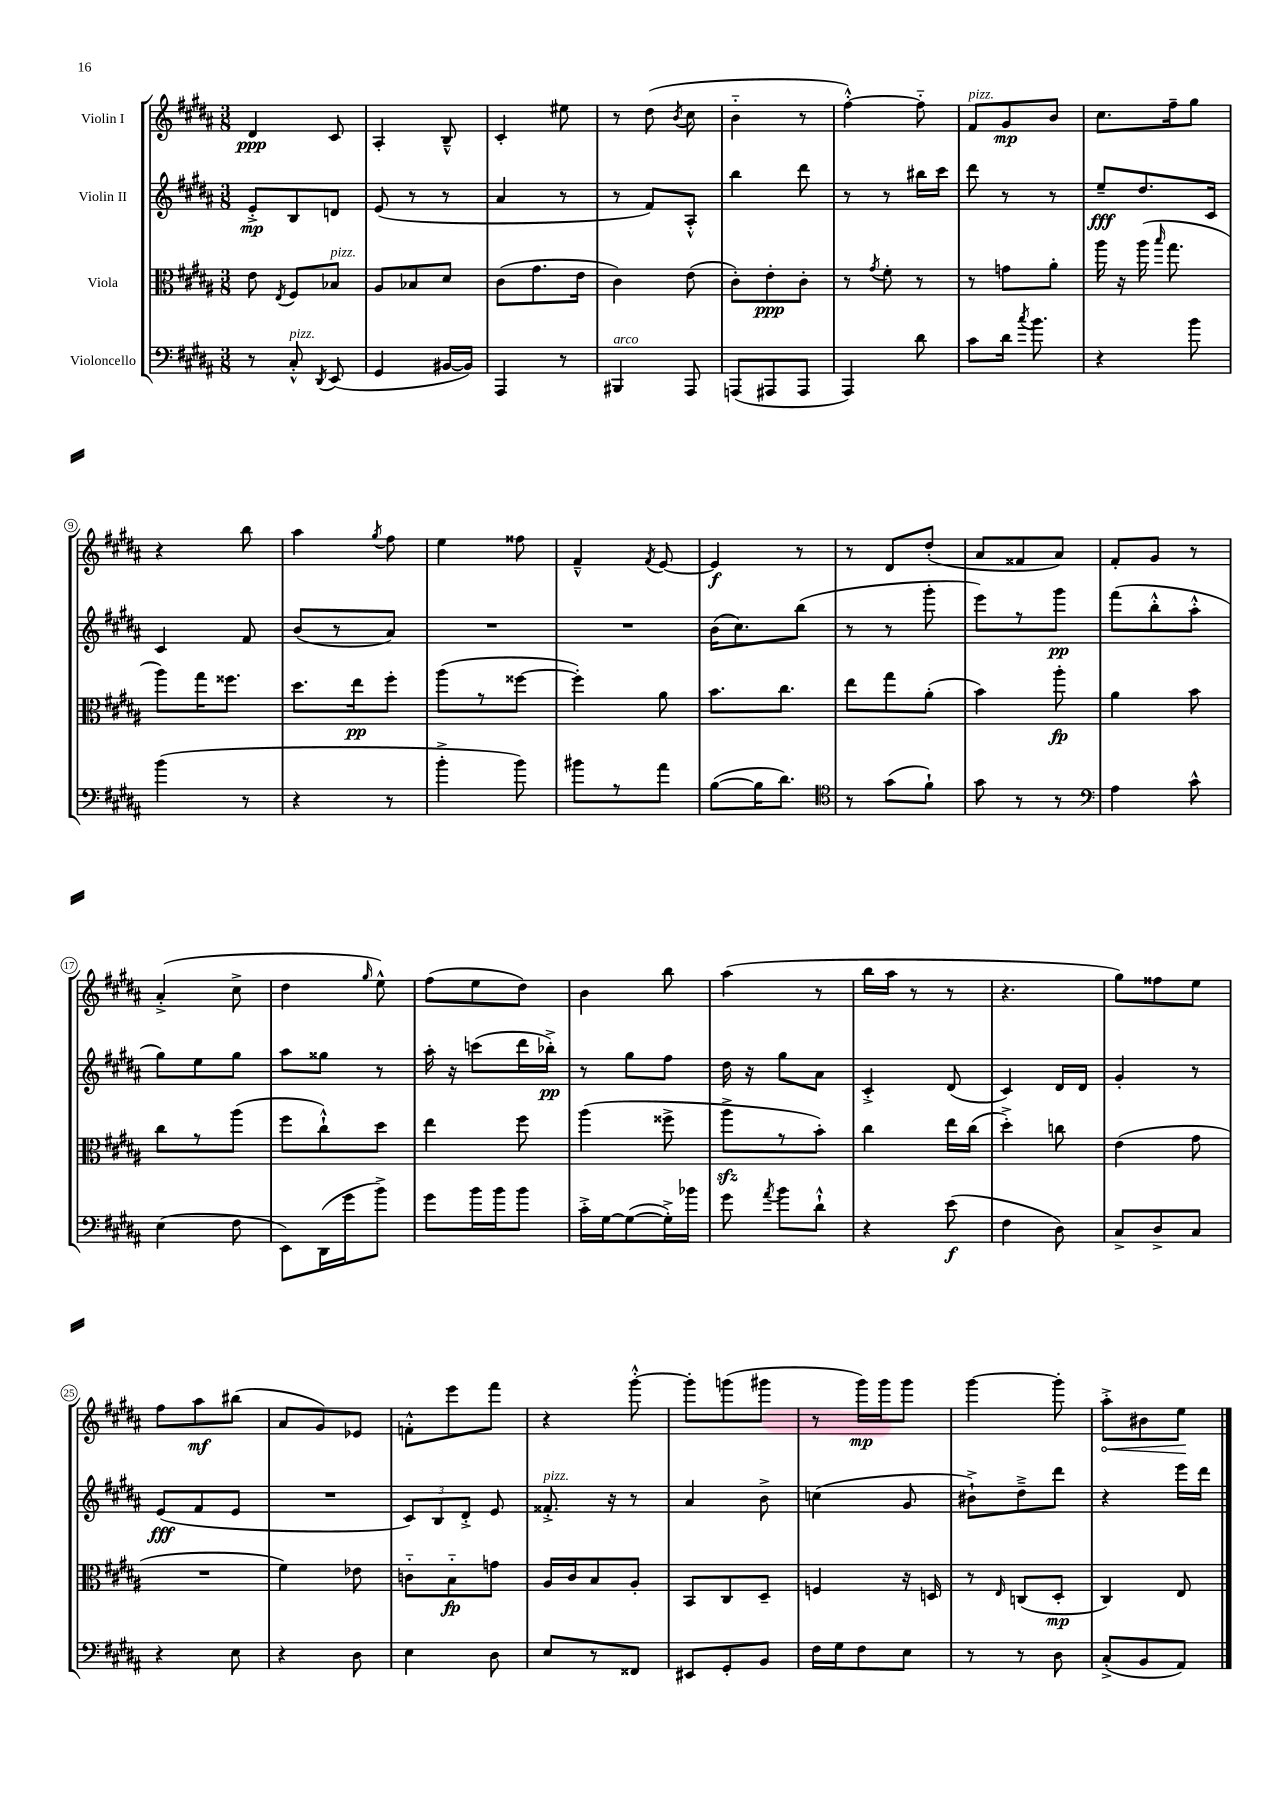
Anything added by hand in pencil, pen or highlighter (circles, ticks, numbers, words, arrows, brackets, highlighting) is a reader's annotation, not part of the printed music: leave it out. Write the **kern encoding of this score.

**kern	**kern	**kern	**kern
*staff4	*staff3	*staff2	*staff1
*clefF4	*clefC3	*clefG2	*clefG2
*k[f#c#g#d#a#]	*k[f#c#g#d#a#]	*k[f#c#g#d#a#]	*k[f#c#g#d#a#]
*M3/8	*M3/8	*M3/8	*M3/8
8r	8e	8e'^	4d#
.	8qE	.	.
8C#'^^	8F#	8B	.
8qDD#	.	.	.
(8EE	8B-	8d	8c#
=	=	=	=
4GG#	8A#	(8e	4A#'
.	8B-	8r	.
[16BB#	8d#	8r	8B~^^
16BB#])	.	.	.
=	=	=	=
4AAA#	(8c#	4a#	4c#'
.	8.g#	.	.
8r	.	8r	8ee#
.	16e	.	.
=	=	=	=
4BBB#	4c#)	8r	8r
.	.	8f#)	(8dd#
.	.	.	8qb
8AAA#	(8e	8A#'^^	8cc#
=	=	=	=
(8AAA	8c#')	4bb	4b'~
8AAA#	8e'	.	.
8AAA#	8c#'	8ddd#	8r
=	=	=	=
4AAA#)	8r	8r	[4ff#'^^)
.	8qg#	.	.
.	8f#'	8r	.
8d#	8r	16bb#	8ff#'~]
.	.	16ccc#	.
=	=	=	=
8c#	8r	8ddd#	8f#
16d#	8g	8r	8g#
8qcc#	.	.	.
8.b	.	.	.
.	8a#'	8r	8b
=	=	=	=
4r	16aa#	8ee~	8.cc#
.	16r	.	.
.	(16aa#	8.dd#	.
.	16qqbb	.	.
.	8.gg#	.	16ff#~
8b	.	.	8gg#
.	.	16c#	.
=	=	=	=
(4b	8aa#)	4c#	4r
.	16gg#	.	.
.	8.ff##	.	.
8r	.	8f#	8bb
=	=	=	=
4r	8.dd#	(8b	4aa#
.	.	8r	.
.	16ee	.	.
.	.	.	8qgg#
8r	8ff#'	8a#)	8ff#
=	=	=	=
4b'^	(8aa#	4.r	4ee
.	8r	.	.
8b)	[8ff##	.	8ff##
=	=	=	=
8b#	4ff##'])	4.r	4f#~^^
8r	.	.	.
.	.	.	8qf#
8a#	8a#	.	[8e
=	=	=	=
([8B	8.b	(16b	4e]
.	.	8.cc#)	.
16B]	.	.	.
8.d#)	8.cc#	.	.
.	.	(8bb	8r
=	=	=	=
*clefC4	*	*	*
8r	8ee	8r	8r
(8g#	8gg#	8r	8d#
8f#`)	(8a#'	8ggg#'	(8dd#'
=	=	=	=
8g#	4b)	8eee)	8a#
8r	.	8r	8f##
8r	8aa#'	8ggg#	8a#)
=	=	=	=
*clefF4	*	*	*
4A#	4a#	(8fff#	8f#'
.	.	8bb'^^	8g#
8c#^^	8b	8aa#'^^	8r
=	=	=	=
(4E	8cc#	8gg#)	(4a#'^
.	8r	8ee	.
8F#	(8aa#	8gg#	8cc#^
=	=	=	=
8EE)	8ff#	8aa#	4dd#
(16DD#	8cc#`^^)	8gg##	.
16g#	.	.	.
.	.	.	16qqgg#
8b^)	8dd#	8r	8ee^^)
=	=	=	=
8g#	4ee	16aa#'	(8ff#
.	.	16r	.
16b	.	(8ccc	8ee
16b	.	.	.
8b	8ff#	16ddd#	8dd#)
.	.	16bb-'^)	.
=	=	=	=
16c#'^	(4aa#	8r	4b
[16G#	.	.	.
(8G#_	.	8gg#	.
16G#'^])	8ff##^	8ff#	8bb
16b-	.	.	.
=	=	=	=
8g#	8aa#^	16dd#	(4aa#
.	.	16r	.
8qa#	.	.	.
8b	8r	8gg#	.
8d#`^^	8b')	8a#	8r
=	=	=	=
4r	4cc#	4c#'^	16bb
.	.	.	16aa#
.	.	.	8r
(8e	16ee	(8d#	8r
.	(16cc#	.	.
=	=	=	=
4F#	4dd#'^)	4c#)	4.r
8D#)	8cc	16d#	.
.	.	16d#	.
=	=	=	=
8C#^	(4e	4g#'	8gg#)
8D#^	.	.	8ff##
8C#	8g#	8r	8ee
=	=	=	=
4r	4.r	(8e	8ff#
.	.	8f#	8aa#
8E	.	8e	(8bb#
=	=	=	=
4r	4f#)	4.r	8a#
.	.	.	8g#)
8D#	8e-	.	8e-
=	=	=	=
4E	8c'~	12c#)	8f'^^
.	.	12B	.
.	8B'~	.	8eee
.	.	12d#'^	.
8D#	8g	8e	8fff#
=	=	=	=
8E	16A#	8.f##'^	4r
.	16c#	.	.
8r	8B	.	.
.	.	16r	.
8FF##	8A#'	8r	[8ggg#'^^
=	=	=	=
8EE#	8BB	4a#	8ggg#']
8GG#'	8C#	.	(8ggg
8BB	8D#~	8b^	8ggg#
=	=	=	=
16F#	4F	(4cc	8r
16G#	.	.	.
8F#	.	.	16ggg#)
.	.	.	16ggg#
8E	16r	8g#	8ggg#
.	16D	.	.
=	=	=	=
8r	8r	8b#`^)	[4ggg#
.	16qqE	.	.
8r	(8C	8dd#~^	.
8D#	8D#'	8ddd#	8ggg#']
=	=	=	=
(8C#'^	4C#)	4r	8aa#'^
8BB	.	.	8b#
8AA#)	8E	16eee	8ee
.	.	16ddd#	.
==	==	==	==
*-	*-	*-	*-
